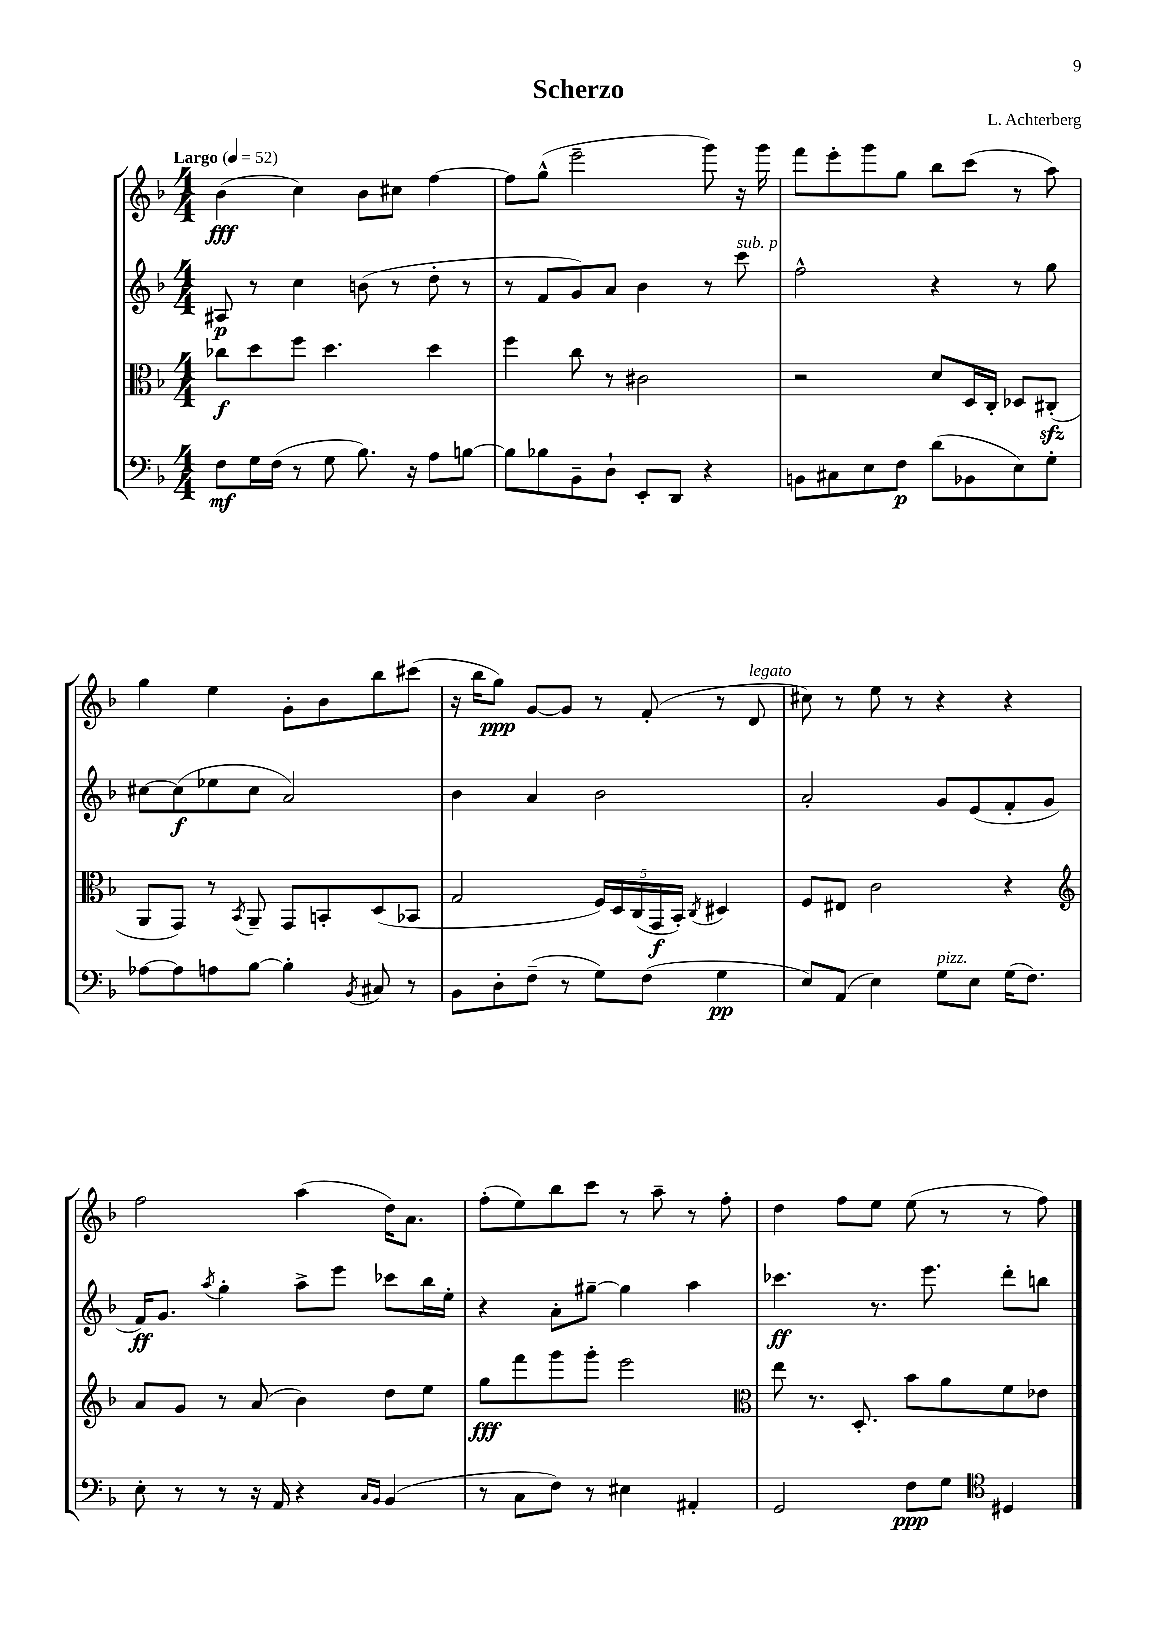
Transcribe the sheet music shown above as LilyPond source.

\header { title = "Scherzo" composer = "L. Achterberg" }
<<
\new StaffGroup <<
\new Staff = "s0" {
    \clef treble \key f \major \numericTimeSignature \time 4/4 \tempo "Largo" 4 = 52
    bes'4\fff( c''4) bes'8 cis''8 f''4~ |
    f''8 g''8-^( e'''2-- g'''8) r16 g'''16 |
    f'''8 e'''8-. g'''8 g''8 bes''8 c'''8( r8 a''8) |
    g''4 e''4 g'8-. bes'8 bes''8 cis'''8( |
    r16 bes''16 g''8\ppp) g'8~ g'8 r8 f'8-.( r8 d'8^\markup { \italic "legato" } |
    cis''8) r8 e''8 r8 r4 r4 |
    f''2 a''4( d''16) a'8. |
    f''8-.( e''8) bes''8 c'''8 r8 a''8-- r8 f''8-. |
    d''4 f''8 e''8 e''8( r8 r8 f''8) \bar "|." |
}
\new Staff = "s1" {
    \clef treble \key f \major \numericTimeSignature \time 4/4
    ais8\p r8 c''4 b'8( r8 d''8-. r8 |
    r8 f'8 g'8) a'8 bes'4 r8 c'''8^\markup { \italic "sub. p" } |
    f''2-^ r4 r8 g''8 |
    cis''8~ cis''8\f( ees''8 cis''8 a'2) |
    bes'4 a'4 bes'2 |
    a'2-. g'8 e'8( f'8-. g'8 |
    f'16\ff) g'8. \acciaccatura { a''8 } g''4-. a''8-> e'''8 ces'''8 bes''16 e''16-. |
    r4 a'8-. gis''8~-- gis''4 a''4 |
    ces'''4.\ff r8. e'''8. d'''8-. b''8 \bar "|." |
}
\new Staff = "s2" {
    \clef alto \key f \major \numericTimeSignature \time 4/4
    ces''8\f d''8 f''8 d''4. d''4 |
    f''4 c''8 r8 cis'2 |
    r2 d'8 d16 c16-. des8 cis8-.\sfz( |
    a,8 g,8) r8 \acciaccatura { bes,8 } a,8-- g,8 b,8-. d8( bes,8 |
    g2 \tuplet 5/4 { f16) d16 c16( g,16\f bes,16-.) } \acciaccatura { c8 } dis4 |
    f8 eis8 c'2 r4 |
    \clef treble a'8 g'8 r8 a'8( bes'4) d''8 e''8 |
    g''8\fff f'''8 g'''8 g'''8-. e'''2 |
    \clef alto e''8 r8. d8.-. bes'8 a'8 f'8 ees'8 \bar "|." |
}
\new Staff = "s3" {
    \clef bass \key f \major \numericTimeSignature \time 4/4
    f8\mf g16 f16( r8 g8 bes8.) r16 a8 b8~ |
    b8 bes8 bes,8-- d8-! e,8-. d,8 r4 |
    b,8 cis8 e8 f8\p d'8( bes,8 e8) g8-. |
    aes8~ aes8 a8 bes8~ bes4-. \acciaccatura { bes,8 } cis8 r8 |
    bes,8 d8-. f8--( r8 g8) f8( g4\pp |
    e8) a,8( e4) g8^\markup { \italic "pizz." } e8 g16( f8.) |
    e8-. r8 r8 r16 a,16 r4 \grace { c16 bes,16 } bes,4( |
    r8 c8 f8) r8 eis4 ais,4-. |
    g,2 f8\ppp g8 \clef tenor dis4 \bar "|." |
}
>>
>>
\layout { \context { \Score \remove "Bar_number_engraver" } }
